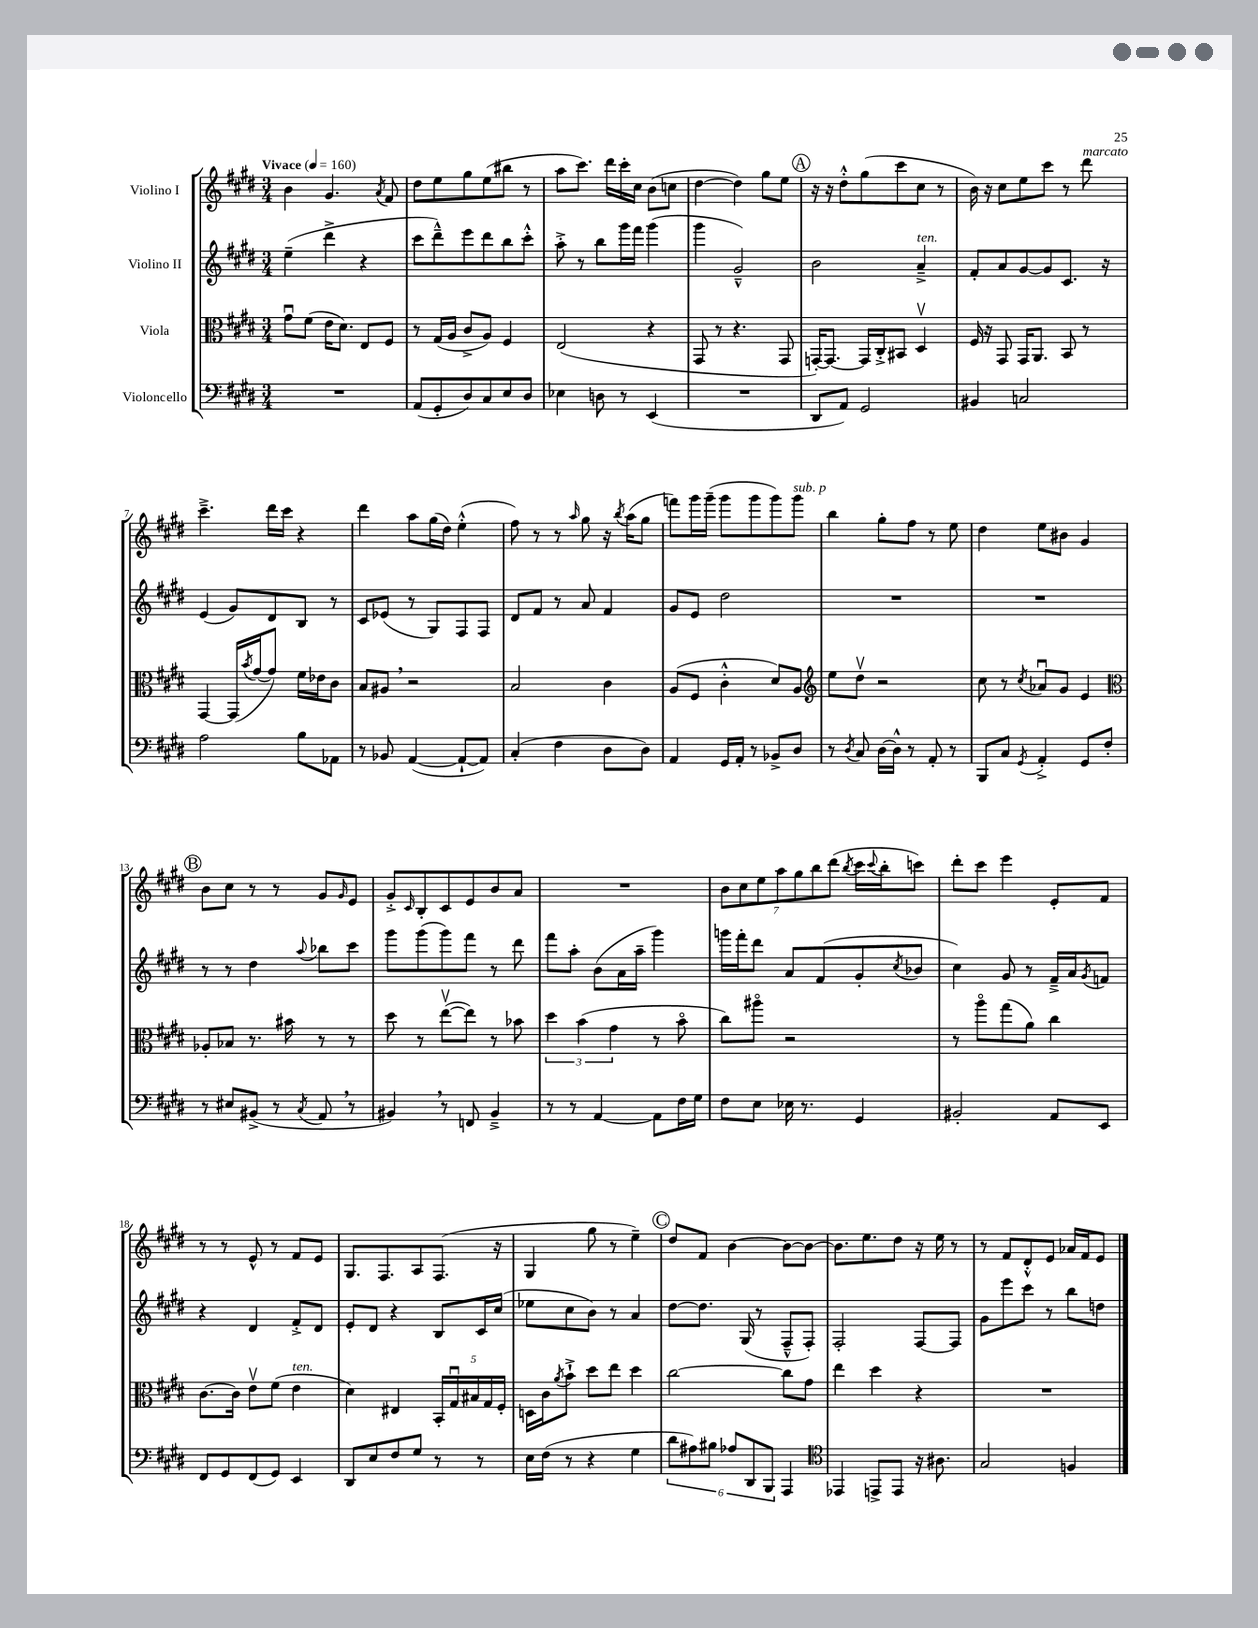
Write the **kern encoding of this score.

**kern	**kern	**kern	**kern
*part4	*part3	*part2	*part1
*staff4	*staff3	*staff2	*staff1
*I"Violoncello	*I"Viola	*I"Violino II	*I"Violino I
*clefF4	*clefC3	*clefG2	*clefG2
*k[f#c#g#d#]	*k[f#c#g#d#]	*k[f#c#g#d#]	*k[f#c#g#d#]
*M3/4	*M3/4	*M3/4	*M3/4
*MM160	*MM160	*MM160	*MM160
=1	=1	=1	=1
!	!	!	!LO:TX:a:B:t=Vivace
2.r	8g#u\L	(4ee~\	4b\
.	(8f#\J	.	.
.	16e\KL	4ddd#^\	4.g#/
.	8.d#\J)	.	.
.	8E/L	4r	.
.	.	.	8qa/
.	8F#/J	.	8f#/
=2	=2	=2	=2
(8AA/L	8r	8ccc#\L	8dd#\L
8GG#'/	(16G#/LL	8ddd#~^^\)	8ee\
.	16A/JJ	.	.
8D#/)	8c#^/L	8eee\	8gg#\
8C#/	8A/J)	8ddd#\	(8ee\
8E/	4F#/	8bb\	8bb#X\J
8D#/J	.	8ccc#'^^\J	8r
=3	=3	=3	=3
4E-X\	(2E/	8aa'^\	8aa\L
.	.	8r	8.ccc#\J)
8Dn\	.	8bb\L	.
.	.	.	16ddd#\LL
8r	.	16ggg#\L	16ccc#'\
.	.	16fff#\JJ	16cc#\JJ
(4EE/	4r	(4ggg#\	(8b\L
.	.	.	8ccn\J
=4	=4	=4	=4
2.r	8GG#/	4ggg#\	[4dd#\
.	8r	.	.
.	4.r	2g#~^^/)	4dd#\])
.	.	.	8gg#\L
.	8GG#/	.	8ee\J
!!LO:REH:place=s1:t=A
=5	=5	=5	=5
8DD#/L	[16GGn'/KL)	2b\	16r
.	8.GG/J_	.	16r
8AA/J)	.	.	8dd#'^^\L
2GG#/	16GG/LL]	.	(8gg#\
.	16C#'^/J	.	.
.	8BB#X/J	.	8ccc#\
!	!	!LO:TX:a:i:t=ten.	!
.	4D#v/	4a~^/	8cc#\J
.	.	.	8r
=6	=6	=6	=6
4BB#X/	16F#/	8f#'/L	16b\)
.	16r	.	16r
.	8GG#/	8a/	8cc#\L
2Cn/	16GG#/KL	[8g#/	8ee\
.	8.AA/J	.	.
.	.	8g#/]	8ccc#\J
.	8BB/	8.c#/J	8r
!	!	!	!LO:TX:a:i:t=marcato
.	8r	.	8ddd#\
.	.	16r	.
!!LO:LB:g=z
=7	=7	=7	=7
2A\	[4GG#/	(4e/	4.ccc#~^\
.	(16GG#/LL]	8g#/L)	.
.	8qb/	.	.
.	[16g#/J	.	.
.	8g#/J])	8d#/	16ddd#\LL
.	.	.	16ccc#\JJ
8B\L	16f#\LL	8B/J	4r
.	16e-X\J	.	.
8AA-X\J	8c#\J	8r	.
=8	=8	=8	=8
8r	8B/L	8c#/L	4ddd#\
8BB-X/	8A#X,/J	(8e-X/J	.
([4AA/	2r	8r	8aa\L
.	.	8G#/L)	(16gg#\L
.	.	.	16dd#\JJ)
8AA`/L_	.	8F#/	(4ee'^^\
8AA/J])	.	8F#/J	.
=9	=9	=9	=9
(4C#'/	2B/	8d#/L	8ff#\)
.	.	8f#/J	8r
4F#\	.	8r	8r
.	.	.	16qqaa/
.	.	8a/	8gg#\
8D#\L	4c#\	4f#/	16r
.	.	.	8qbb/
.	.	.	(16aa\KL
8D#\J)	.	.	8gg#\J
=10	=10	=10	=10
4AA/	(8A/L	8g#/L	8fffn\L)
.	8F#/J	8e/J	16ggg#\L
.	.	.	(16ggg#~\JJ
16GG#/LL	4c#'^^\	2dd#\	8ggg#\L
16AA'/JJ	.	.	.
8r	.	.	8ggg#\
8BB-X^/L	8d#/L)	.	8ggg#\)
!	!	!	!LO:TX:a:i:t=sub. p
8D#/J	8A/J	.	8ggg#\J
=11	=11	=11	=11
*	*clefG2	*	*
8r	8ee\L	2.r	4bb\
8qD#/	.	.	.
8C#/	8dd#v\J	.	.
[16D#\LL	2r	.	8gg#'\L
16D#^^\JJ]	.	.	.
8r	.	.	8ff#\J
8AA'/	.	.	8r
8r	.	.	8ee\
=12	=12	=12	=12
8BBB/L	8cc#\	2.r	4dd#\
8C#/J	8r	.	.
8qGG#/	8qcc#/	.	.
4AA'^/	8a-Xu/L	.	8ee\L
.	8g#/J	.	8b#X\J
8GG#/L	4e/	.	4g#/
8F#'/J	.	.	.
!!LO:LB:g=z
!!LO:REH:place=s1:t=B
=13	=13	=13	=13
*	*clefC3	*	*
8r	8A-X'/L	8r	8b\L
8E#X/L	8B-X/J	8r	8cc#\J
(8BB#X^/J	8.r	4dd#\	8r
8r	.	.	8r
.	16b#X\	.	.
8qC#/	.	8qqaa/	.
8AA,/	8r	8bb-X\L	8g#/L
.	.	.	16qqg#/
8r	8r	8ccc#\J	8e/J
=14	=14	=14	=14
4BB#X,/)	8dd#\	8ggg#\L	8g#'^/L
.	.	.	16qqc#/
.	8r	(8ggg#\	8B'/
8r	([8eev\L	8ggg#\)	8c#/
8FFn/	8ee\J])	8fff#\J	8e/
4BB#~^/	8r	8r	8b/
.	8b-X\	8ddd#\	8a/J
=15	=15	=15	=15
8r	6dd#\	8fff#\L	2.r
8r	.	8aa'\J	.
.	(6b\	.	.
[4AA/	.	(8b\L	.
.	6g#\	.	.
.	.	16a\L	.
.	.	16aa~\JJ	.
8AA\L]	8r	4ggg#\)	.
16F#\L	8b\	.	.
16G#\JJ	.	.	.
=16	=16	=16	=16
8F#\L	8cc#\L)	16gggn\LL	14b\L
.	.	16fff#'\J	.
.	.	.	14cc#\
8E\J	8aa#X\J	8ddd#\J	.
.	.	.	14ee\
.	.	.	14aa\
16E-X\	2r	8a/L	.
.	.	.	14gg#\
8.r	.	.	.
.	.	.	14bb\
.	.	(8f#/	.
.	.	.	(14ddd#\J
.	.	.	8qbb/
4GG#/	.	8g#'/	16ccc#\LL
.	.	.	8qqccc#/
.	.	.	16bb'\J
.	.	8qcc#/	.
.	.	8b-X/J	8cccn\J)
=17	=17	=17	=17
2BB#X'/	8r	4cc#\)	8ddd#'\L
.	8aa\L	.	8ccc#\J
.	(8gg#\	8g#/	4eee\
.	8a\J)	8r	.
8AA/L	4cc#\	16f#~^/LL	8e'/L
.	.	16a/J	.
.	.	8qg#/	.
8EE/J	.	8fn/J	8f#/J
!!LO:LB:g=z
=18	=18	=18	=18
8FF#/L	[8.c#\L	4r	8r
8GG#/	.	.	8r
.	16c#\Jk]	.	.
(8FF#/	8ev\L	4d#/	8e^^/
8GG#/J)	(8f#\J	.	8r
!	!LO:TX:a:i:t=ten.	!	!
4EE/	4e\	8f#'^/L	8f#/L
.	.	8d#/J	8e/J
=19	=19	=19	=19
8DD#/L	4d#\)	8e'/L	8.G#/L
8E/	.	8d#/J	.
.	.	.	8.F#/
8F#/	4E#X/	4r	.
8G#/J	.	.	8A/
8r	20BB'/LL	8B/L	(8.F#/J
.	20G#u/	.	.
.	20B#X/	.	.
8r	.	16c#/L	.
.	20G#/	.	.
.	.	(16cc#/JJ	16r
.	20F#'/JJ	.	.
=20	=20	=20	=20
16E\LL	16Dn\LL	8ee-X\L	4G#/
(16F#\JJ	16c#\J	.	.
.	8qa/	.	.
8r	8b`^\J	8cc#\	.
4r	8dd#\L	8b\J)	8gg#\
.	8ee\J	8r	8r
4G#\	4dd#\	4a/	4ee~\)
!!LO:REH:place=s1:t=C
=21	=21	=21	=21
12d#\L	[2cc#\	[8dd#\L	8dd#/L
12A#X\)	.	.	.
.	.	8.dd#\J]	8f#/J
12B#X\J	.	.	.
12A-X/L	.	.	[4b\
.	.	(16G#/	.
12DD#/	.	.	.
.	.	8r	.
12BBB/J	.	.	.
4AAA/	8cc#\L]	8F#~^^/L	8b\L_
.	8g#\J	8F#'/J)	8b\J_
=22	=22	=22	=22
*clefC4	*	*	*
4EE-X/	4ee\	2F#'/	8.b\L]
.	.	.	8.ee\
8EEn^/L	4dd#\	.	.
8EE/J	.	.	8dd#\J
16r	4r	[8F#/L	16r
8.A#X\	.	.	16ee\
.	.	8F#/J]	8r
=23	=23	=23	=23
2G#/	2.r	8g#\L	8r
.	.	8eee\	8f#/L
.	.	8ccc#\J	8d#'^^/
.	.	8r	8e/J
4Fn/	.	8bb\L	16a-X/LL
.	.	.	16f#/J
.	.	8ddn\J	8e/J
==	==	==	==
*-	*-	*-	*-
